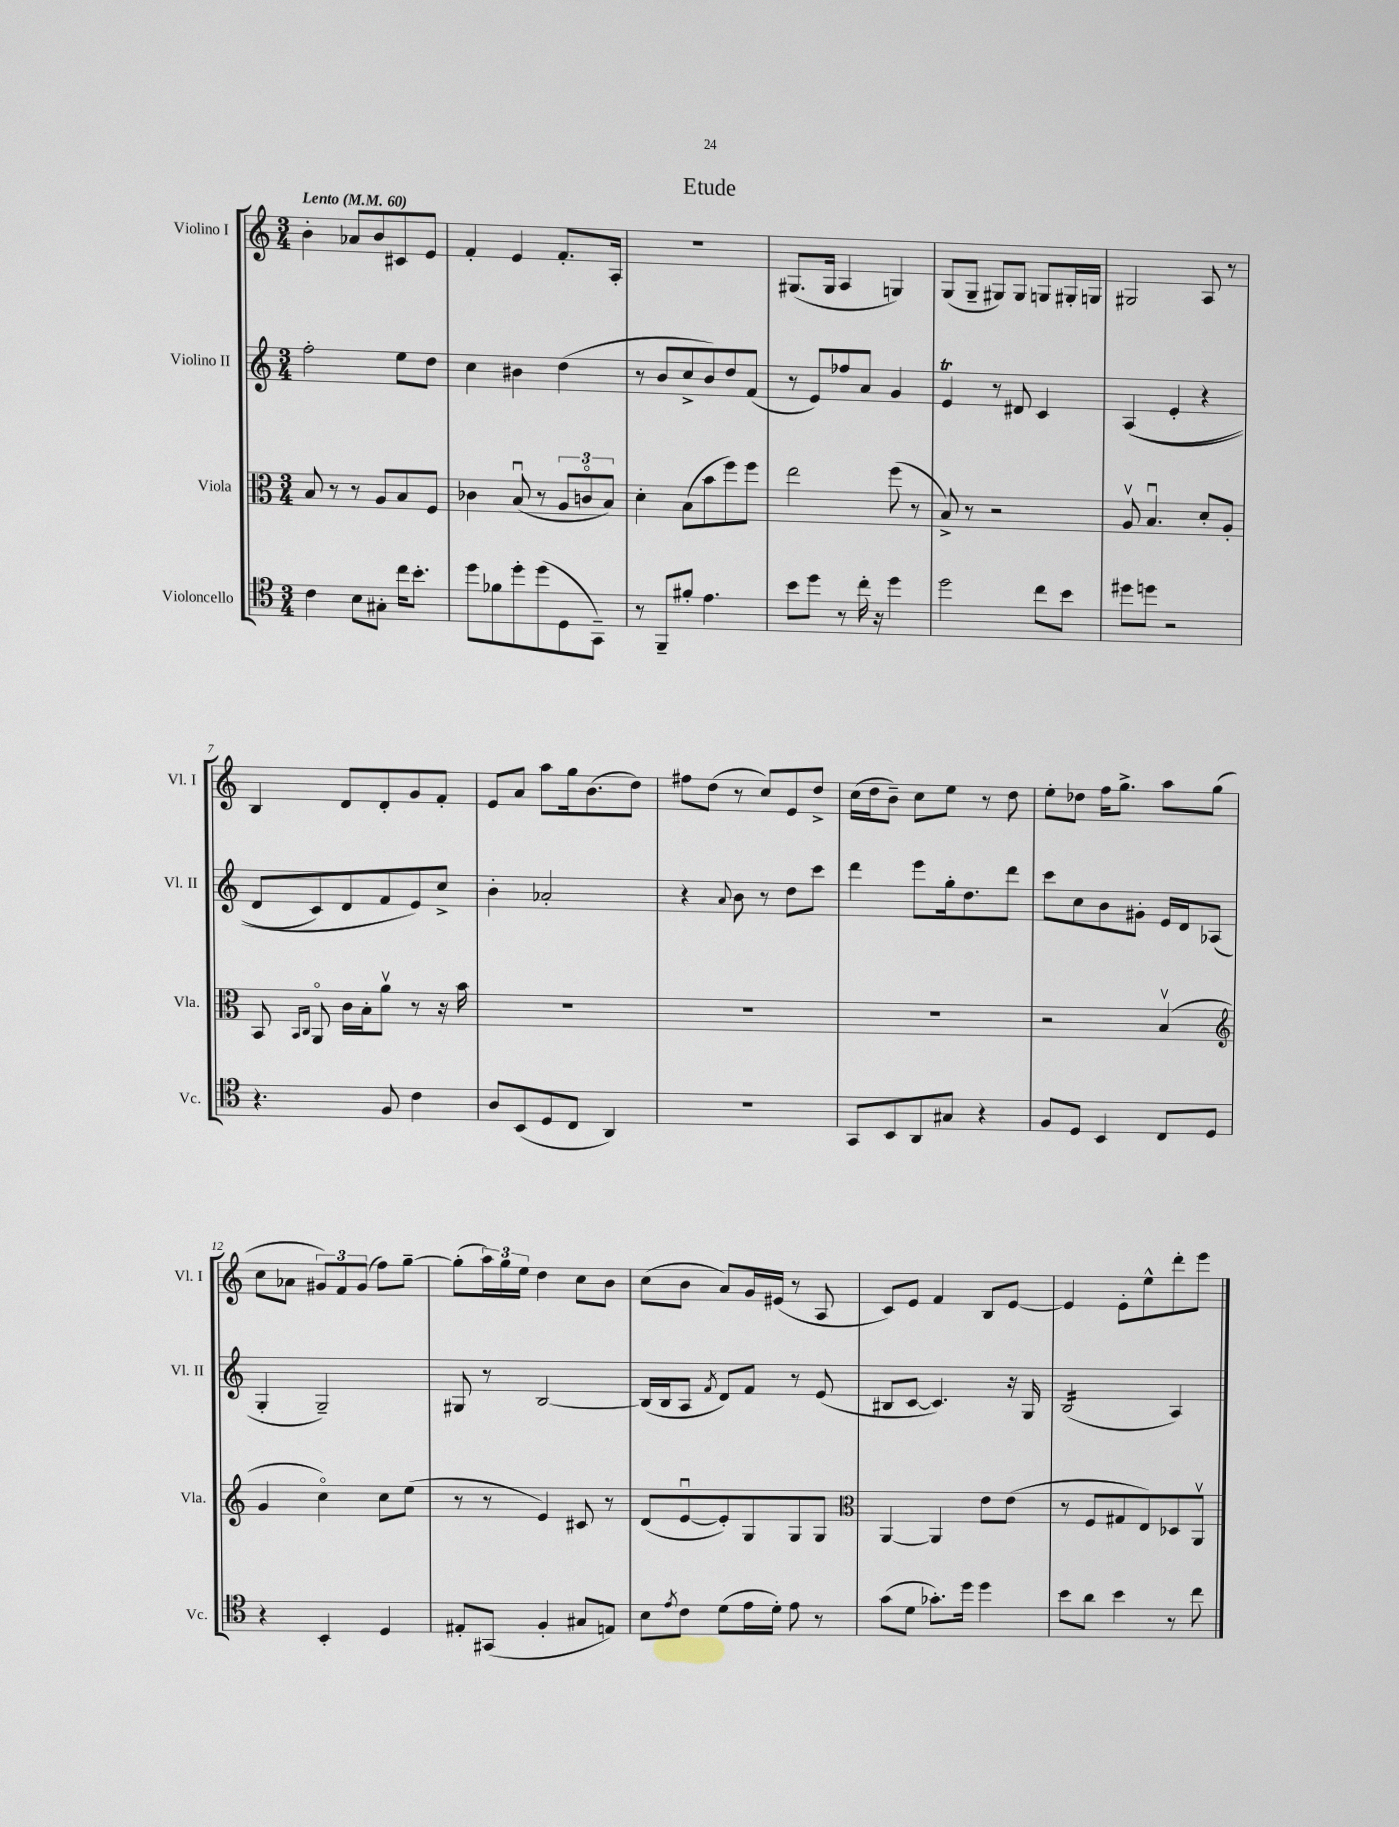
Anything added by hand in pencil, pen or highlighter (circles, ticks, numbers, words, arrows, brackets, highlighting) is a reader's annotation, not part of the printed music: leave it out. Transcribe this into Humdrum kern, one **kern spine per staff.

**kern	**kern	**kern	**kern
*staff4	*staff3	*staff2	*staff1
*clefC4	*clefC3	*clefG2	*clefG2
*k[]	*k[]	*k[]	*k[]
*M3/4	*M3/4	*M3/4	*M3/4
*MM60	*MM60	*MM60	*MM60
4c\	8B/	2ff'\	4b'\
.	8r	.	.
8B\L	8r	.	8a-/L
8G#'\J	8A/L	.	8b/
16cc\LK	8B/	8ee\L	8c#/
8.b'\J	.	.	.
.	8F/J	8dd\J	8e/J
=	=	=	=
8dd\L	4c-\	4cc\	4f'/
8f-\	.	.	.
8dd'\	(8Bu/	4b#\	4e/
(8dd\	8r	.	.
8D\	12A/L	(4dd\	8.f'/L
.	12co/	.	.
8GG~\J)	.	.	.
.	12B/J)	.	.
.	.	.	16A'/Jk
=	=	=	=
8r	4d'\	8r	2.r
8FF~/L	.	8b/L	.
8f#'/J	(8B\L	8cc^/	.
4.e\	8b\	8b/)	.
.	8ff\)	8dd/	.
.	8ff\J	(8f/J	.
=	=	=	=
8b\L	2ee\	8r	(8.G#/L
8dd\J	.	8e/L)	.
.	.	.	16G#/Jk
8r	.	8ff-/	4A/
16cc'\	.	8a/J	.
16r	.	.	.
4dd\	(8ff\	4g/	4G/)
.	8r	.	.
=	=	=	=
2dd\	8B^/)	4e/	(8G/L
.	8r	.	8G~/J
.	2r	8r	8G#/L)
.	.	8d#/	8G#/J
8cc\L	.	4c/	8G/L
8b\J	.	.	16G#'/L
.	.	.	16G/JJ
=	=	=	=
8dd#\L	8Av/	&((4A/	2G#/
8dd\J	4.Bu/	.	.
2r	.	4e'/	.
.	8d'/L	4r	8A/
.	8A'/J	.	8r
=	=	=	=
4.r	8BB/	8d/L	4B/
.	16qqBB/LL	.	.
.	16qqC/JJ	.	.
.	8AAo/	8c/)	.
.	16c\LL	8d/	8d/L
.	16B'\J	.	.
8F/	8av\J	8f/	8d'/
4c\	8r	8e/&)	8g/
.	16r	8cc^/J	8f'/J
.	16b\	.	.
=	=	=	=
8A/L	2.r	4b'\	8e/L
(8BB/	.	.	8a/J
8D/	.	2a-'/	8aa\L
8C/J	.	.	16gg\k
.	.	.	(8.b\
4AA/)	.	.	.
.	.	.	8dd\J)
=	=	=	=
2.r	2.r	4r	8ff#\L
.	.	.	(8dd\J
.	.	8qqa/	.
.	.	8b\	8r
.	.	8r	8cc/L)
.	.	8dd\L	8e/
.	.	8ccc\J	8dd^/J
=	=	=	=
8GG/L	2.r	4ddd\	(16cc\LL
.	.	.	16dd\J
8BB/	.	.	8b~\J)
8AA/	.	8eee\L	8cc\L
8G#/J	.	16gg'\k	8ee\J
.	.	8.dd\	.
4r	.	.	8r
.	.	8ddd\J	8dd\
=	=	=	=
8F/L	2r	8ccc\L	8ee'\L
8D/J	.	8cc\	8dd-\J
4BB/	.	8b\	16ff\LK
.	.	.	8.gg^\J
.	.	8g#'\J	.
8C/L	(4Bv/	16e/LL	8aa\L
.	.	16d/J	.
8D/J	.	(8A-/J	(8gg\J
=	=	=	=
*	*clefG2	*	*
4r	4g/	4G'/	8cc\L
.	.	.	8a-\J
4BB'/	4cco\)	2G~/)	12g#/L)
.	.	.	12f/
.	.	.	(12g#/J
4D/	8cc\L	.	8ff\L)
.	(8ee\J	.	[8gg~\J
=	=	=	=
8E#'/L	8r	8G#/	(8gg'\]L
(8GG#/J	8r	8r	24aa\L)
.	.	.	24gg\
.	.	.	24ee\JJ
4F'/	4e/)	[2B/	4dd\
8G#/L	8c#/	.	8cc\L
8E/J)	8r	.	8b\J
=	=	=	=
8B\L	(8d/L	(16B/]LL	(8cc\L
.	.	16B/J	.
8qe/	.	.	.
8c\J	[8eu/	8A/J	8b\J
.	.	8qf/	.
(8d\L	8e'/])	8d/L)	8a/L)
16e\L	8G/	8f/J	16g/L
16d'\JJ)	.	.	(16e#/JJ
8e\	8G/	8r	8r
8r	8G/J	(8e/	8A/
=	=	=	=
*	*clefC3	*	*
(8g\L	[4AA/	8B#/L	8c/L)
8d\J	.	[8c/J	8e/J
8.g-'\L)	4AA/]	4.c/])	4f/
16dd\Jk	.	.	.
4dd\	8e\L	.	8B/L
.	(8e\J	16r	[8e/J
.	.	16G/	.
=	=	=	=
8b\L	8r	(2B/	4e/]
8a\J	8F/L	.	.
4b\	8G#/	.	8e'\L
.	8E/)	.	8ee^^\
8r	8D-/	4A/)	8ddd'\
8cc\	8AAv/J	.	8eee\J
==	==	==	==
*-	*-	*-	*-
